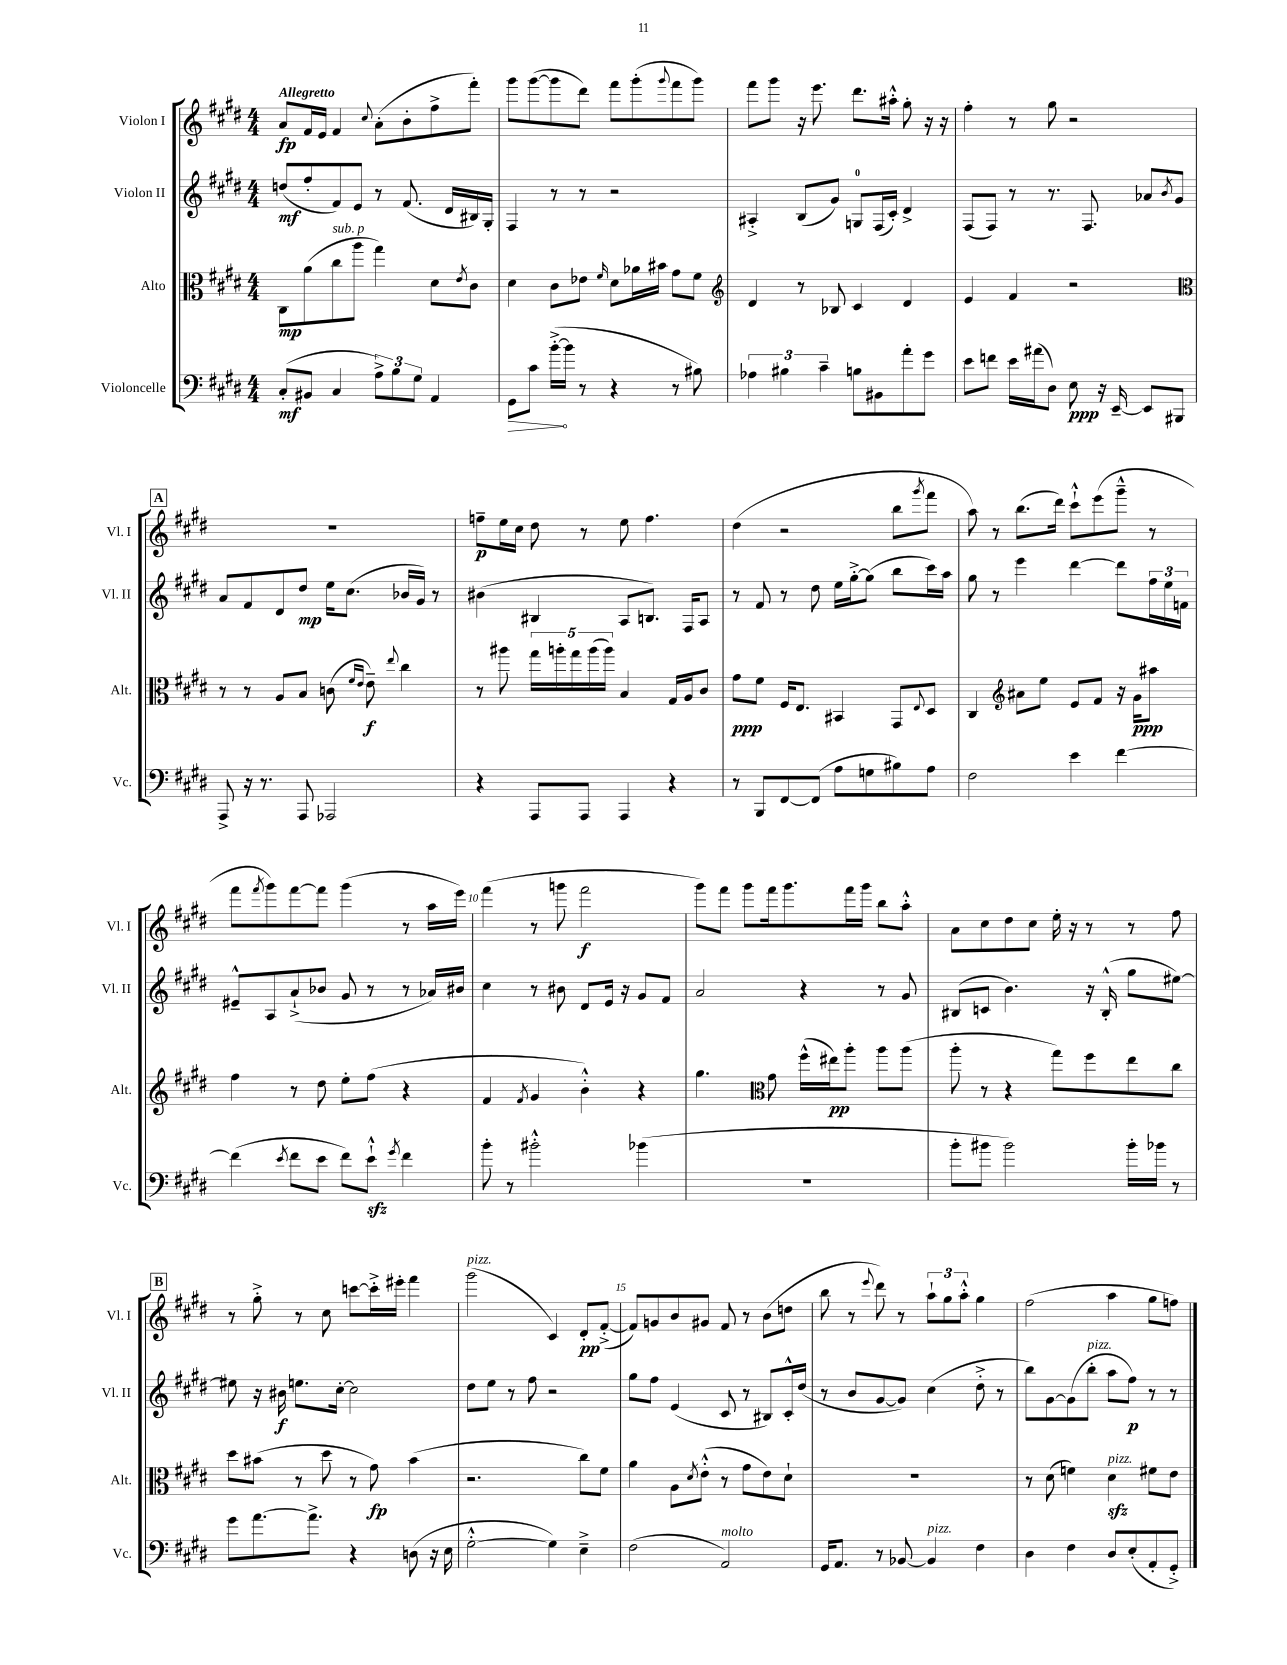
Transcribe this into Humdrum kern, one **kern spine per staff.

**kern	**dynam	**kern	**dynam	**kern	**dynam	**kern	**dynam
*part4	*part4	*part3	*part3	*part2	*part2	*part1	*part1
*staff4	*staff4	*staff3	*staff3	*staff2	*staff2	*staff1	*staff1
*I"Violoncelle	*	*I"Alto	*	*I"Violon II	*	*I"Violon I	*
*I'Vc.	*	*I'Alt.	*	*I'Vl. II	*	*I'Vl. I	*
*clefF4	*	*clefC3	*	*clefG2	*	*clefG2	*
*k[f#c#g#d#]	*	*k[f#c#g#d#]	*	*k[f#c#g#d#]	*	*k[f#c#g#d#]	*
*M4/4	*	*M4/4	*	*M4/4	*	*M4/4	*
=1	=1	=1	=1	=1	=1	=1	=1
!	!	!	!	!	!	!LO:TX:a:B:t=Allegretto	!
(8C#'/L	mf	8C#\L	mp	(8ddn/L	mf	8a/L	fp
8BB#X/J	.	(8a\	.	8ff#'/	.	16f#/L	.
.	.	.	.	.	.	16e/JJ	.
!	!	!LO:TX:a:i:t=sub. p	!	!	!	!	!
4C#/	.	8cc#\	.	8f#/)	.	4f#/	.
.	.	8aa\J	.	8e/J	.	.	.
.	.	.	.	.	.	8qqcc#/	.
12A^\L)	.	4gg#\)	.	8r	.	(8a'\L	.
12B\	.	.	.	.	.	.	.
.	.	.	.	(8.f#/	.	8b'\	.
12G#\J	.	.	.	.	.	.	.
4AA/	.	8d#\L	.	.	.	8ff#^\	.
.	.	.	.	16d#/LL	.	.	.
.	.	8qe/	.	.	.	.	.
.	.	8c#\J	.	16B#X/)	.	8fff#'\J)	.
.	.	.	.	16G#'/JJ	.	.	.
=2	=2	=2	=2	=2	=2	=2	=2
!	!LO:HP:b	!	!	!	!	!	!
8GG#\L	>	4d#\	.	4F#/	.	8ggg#\L	.
8c#\J	.	.	.	.	.	([8ggg#\	.
([16b'^\LL	.	8c#\L	.	8r	.	8ggg#\]	.
16b\JJ]	]	.	.	.	.	.	.
8r	.	8e-X\J	.	8r	.	8ddd#\J)	.
.	.	16qqf#/	.	.	.	.	.
4r	.	8d#\L	.	2r	.	8fff#\L	.
.	.	16a-X\L	.	.	.	(8ggg#'\	.
.	.	16b#X\JJ	.	.	.	.	.
.	.	.	.	.	.	8qqggg#/	.
8r	.	8g#\L	.	.	.	8fff#\	.
8B#X\)	.	8f#\J	.	.	.	8ggg#\J)	.
=3	=3	=3	=3	=3	=3	=3	=3
*	*	*clefG2	*	*	*	*	*
6A-X\	.	4d#/	.	4A#X'^/	.	8fff#\L	.
.	.	.	.	.	.	8ggg#\J	.
6B#X\	.	.	.	.	.	.	.
.	.	8r	.	(8B/L	.	16r	.
.	.	.	.	.	.	8.eee\	.
6c#~\	.	.	.	.	.	.	.
.	.	8B-X/	.	8g#/J)	.	.	.
8Bn\L	.	4c#/	.	8Gn/L	.	8.ddd#\L	.
8BB#X\	.	.	.	(16F#/L	.	.	.
.	.	.	.	16c#'/JJ)	.	16aa#X'^^\Jk	.
8a'\	.	4d#/	.	4d#^/	.	8gg#'\	.
8g#\J	.	.	.	.	.	16r	.
.	.	.	.	.	.	16r	.
=4	=4	=4	=4	=4	=4	=4	=4
8e\L	.	4e/	.	(8F#/L	.	4ff#'\	.
8fn\J	.	.	.	8F#/J)	.	.	.
16e\LL	.	4f#/	.	8r	.	8r	.
(16a#X\J	.	.	.	.	.	.	.
8D#\J)	.	.	.	8.r	.	8gg#\	.
8E\	ppp	2r	.	.	.	2r	.
.	.	.	.	8.F#/	.	.	.
16r	.	.	.	.	.	.	.
[16EE~/	.	.	.	.	.	.	.
8EE/L]	.	.	.	8a-X/L	.	.	.
.	.	.	.	8qb/	.	.	.
8BBB#X/J	.	.	.	8g#/J	.	.	.
!!LO:LB:g=z
!!LO:REH:place=s1:t=A
=5	=5	=5	=5	=5	=5	=5	=5
*	*	*clefC3	*	*	*	*	*
8AAA^/	.	8r	.	8a/L	.	1r	.
16r	.	8r	.	8f#/	.	.	.
8.r	.	.	.	.	.	.	.
.	.	8A/L	.	8d#/	.	.	.
8AAA/	.	8B/J	.	8dd#/J	mp	.	.
2AAA-X/	.	(8cn\	.	16ee\KL	.	.	.
.	.	.	.	(8.cc#\J	.	.	.
.	.	16qqf#/LL	.	.	.	.	.
.	.	16qqe/JJ	.	.	.	.	.
.	.	8e~\)	f	.	.	.	.
.	.	8qqee/	.	.	.	.	.
.	.	4cc#\	.	16b-X/LL	.	.	.
.	.	.	.	16g#/JJ)	.	.	.
.	.	.	.	8r	.	.	.
=6	=6	=6	=6	=6	=6	=6	=6
4r	.	8r	.	(4b#X\	.	8ffn~\L	p
.	.	8aa#X\	.	.	.	16ee\L	.
.	.	.	.	.	.	16cc#\JJ	.
8AAA/L	.	20gg#\LL	.	4B#X/	.	8dd#\	.
.	.	20aan'\	.	.	.	.	.
.	.	20gg#\	.	.	.	.	.
8AAA/J	.	.	.	.	.	8r	.
.	.	(20aa\	.	.	.	.	.
.	.	20aa\JJ)	.	.	.	.	.
4AAA/	.	4B/	.	8A/L	.	8ee\	.
.	.	.	.	8.Bn/J)	.	4.ff\	.
4r	.	16G#/LL	.	.	.	.	.
.	.	16A/J	.	16F#/KL	.	.	.
.	.	8c#/J	.	8A/J	.	.	.
=7	=7	=7	=7	=7	=7	=7	=7
8r	.	8g#\L	ppp	8r	.	(4dd#\	.
8BBB/L	.	8f#\J	.	8f#/	.	.	.
[8FF#/	.	16F#/KL	.	8r	.	2r	.
.	.	8.E/J	.	.	.	.	.
(8FF#/J]	.	.	.	8dd#\	.	.	.
8A\L	.	4BB#X/	.	16ee\LL	.	.	.
.	.	.	.	[16gg#'^\J	.	.	.
8Gn\	.	.	.	(8gg#\J]	.	.	.
8B#X\)	.	8GG#/L	.	8bb\L	.	8bb\L	.
.	.	8qqE/	.	.	.	8qggg#/	.
8A\J	.	8D#/J	.	16ccc#\L)	.	8fff#\J	.
.	.	.	.	16aa\JJ	.	.	.
=8	=8	=8	=8	=8	=8	=8	=8
2F#\	.	4C#/	.	8gg#\	.	8aa\)	.
.	.	.	.	8r	.	8r	.
*	*	*clefG2	*	*	*	*	*
.	.	8a#X\L	.	4eee\	.	(8.bb\L	.
.	.	8ee\J	.	.	.	.	.
.	.	.	.	.	.	16ddd#\Jk)	.
4e\	.	8e/L	.	[4ddd#\	.	8ccc#`^^\L	.
.	.	8f#/J	.	.	.	(8eee\	.
[4f#\	.	16r	.	8ddd#\L]	.	8ggg#~^^\J	.
.	.	16g#\KL	ppp	.	.	.	.
.	.	8aa#X\J	.	24ff#\L	.	8r	.
.	.	.	.	24ee\	.	.	.
.	.	.	.	24fn\JJ	.	.	.
!!LO:LB:g=z
=9	=9	=9	=9	=9	=9	=9	=9
(4f#\]	.	4ff#\	.	8e#X~^^/L	.	8fff#\L	.
.	.	.	.	.	.	8qfff#/	.
.	.	.	.	8A/	.	8ggg#\)	.
8qe/	.	.	.	.	.	.	.
8f#\L	.	8r	.	(8a`^/	.	[8fff#\	.
8e\J	.	8dd#\	.	8b-X/J	.	8fff#\J]	.
8f#\L)	.	8ee'\L	.	8g#/	.	(4ggg#\	.
8ezz`^^\J	.	(8ff#\J	.	8r	.	.	.
8qg#/	.	.	.	.	.	.	.
4f#\	.	4r	.	8r	.	8r	.
.	.	.	.	16a-X/LL)	.	16aa\LL	.
.	.	.	.	16b#X/JJ	.	16eee\JJ)	.
=10	=10	=10	=10	=10	=10	=10	=10
8b'\	.	4f#/	.	4cc#\	.	(4fff#\	.
8r	.	.	.	.	.	.	.
.	.	8qf#/	.	.	.	.	.
2b#X'^^\	.	4g#/	.	8r	.	8r	.
.	.	.	.	8b#X\	.	8gggn\	.
.	.	4b'^^\)	.	8d#/L	.	2fff#\	f
.	.	.	.	16e/Jk	.	.	.
.	.	.	.	16r	.	.	.
(4b-X\	.	4r	.	8g#/L	.	.	.
.	.	.	.	8f#/J	.	.	.
=11	=11	=11	=11	=11	=11	=11	=11
1r	.	4.gg#\	.	2a/	.	8ggg#\L)	.
.	.	.	.	.	.	8fff#\J	.
.	.	.	.	.	.	8ggg#\L	.
*	*	*clefC3	*	*	*	*	*
.	.	8g#\	.	.	.	16fff#\k	.
.	.	.	.	.	.	8.ggg#\	.
.	.	(16ff#^^\LL	.	4r	.	.	.
.	.	16ee#X\J)	pp	.	.	.	.
.	.	8aa'\J	.	.	.	16fff#\L	.
.	.	.	.	.	.	16ggg#\JJ	.
.	.	8aa\L	.	8r	.	8bb\L	.
.	.	(8aa\J	.	8g#/	.	8aa'^^\J	.
=12	=12	=12	=12	=12	=12	=12	=12
8b'\L	.	8aa'\	.	(8B#X/L	.	8a\L	.
8b#X\J	.	8r	.	8cn/J	.	8cc#\	.
2b#\)	.	4r	.	4.b\)	.	8dd#\	.
.	.	.	.	.	.	8cc#\J	.
.	.	8gg#\L)	.	.	.	16ee'\	.
.	.	.	.	.	.	16r	.
.	.	8ff#\	.	16r	.	8r	.
.	.	.	.	(16B#'^^/	.	.	.
16b#'\LL	.	8ee\	.	8gg#\L	.	8r	.
16b-X\JJ	.	.	.	.	.	.	.
8r	.	8cc#\J	.	[8ee#X\J)	.	8ff#\	.
!!LO:LB:g=z
!!LO:REH:place=s1:t=B
=13	=13	=13	=13	=13	=13	=13	=13
8g#\L	.	8dd#\L	.	8ee#X\]	.	8r	.
[8.a\	.	(8b#X\J	.	16r	.	8gg#'^\	.
.	.	.	.	16b#X\	f	.	.
.	.	8r	.	8.een\L	.	8r	.
8.a^\J]	.	.	.	.	.	.	.
.	.	8dd#\	.	.	.	8cc#\	.
.	.	.	.	[16cc#'\Jk	.	.	.
4r	.	8r	.	2cc#\]	.	[8cccn\L	.
.	.	8g#\)	fp	.	.	16ccc'^\L]	.
.	.	.	.	.	.	16eee#X'\JJ	.
(8Dn\	.	(4b#\	.	.	.	4fff#\	.
16r	.	.	.	.	.	.	.
16E\	.	.	.	.	.	.	.
=14	=14	=14	=14	=14	=14	=14	=14
!	!	!	!	!	!	!LO:TX:a:i:t=pizz.	!
[2G#'^^\	.	2.r	.	8dd#\L	.	(2ggg#\	.
.	.	.	.	8ee\J	.	.	.
.	.	.	.	8r	.	.	.
.	.	.	.	8ff#\	.	.	.
4G#\])	.	.	.	2r	.	4c#/)	.
4E~^\	.	8cc#\L)	.	.	.	8d#'/L	pp
.	.	8f#\J	.	.	.	([8f#'^/J	.
=15	=15	=15	=15	=15	=15	=15	=15
(2F#\	.	4a\	.	8gg#\L	.	8f#/L])	.
.	.	.	.	8ff#\J	.	8gn/	.
.	.	8A\L	.	(4e/	.	8b/	.
.	.	8qd#/	.	.	.	.	.
.	.	(8e'^^\J	.	.	.	8g#X/J	.
!LO:TX:a:i:t=molto	!	!	!	!	!	!	!
2AA/)	.	8r	.	8c#/	.	8f#/	.
.	.	8g#\L	.	8r	.	8r	.
.	.	8e\)	.	8B#X/L)	.	(8b\L	.
.	.	8d#`\J	.	16c#'^^/L	.	8ddn\J	.
.	.	.	.	(16dd#/JJ	.	.	.
=16	=16	=16	=16	=16	=16	=16	=16
16GG#/KL	.	1r	.	8r	.	8bb\	.
8.AA/J	.	.	.	.	.	.	.
.	.	.	.	8b/L	.	8r	.
.	.	.	.	.	.	8qqeee/	.
8r	.	.	.	[8g#/	.	8ddd#\)	.
[8BB-X/	.	.	.	8g#/J])	.	8r	.
!LO:TX:a:i:t=pizz.	!	!	!	!	!	!	!
4BB-/]	.	.	.	(4cc#\	.	12aa`\L	.
.	.	.	.	.	.	12gg#\	.
.	.	.	.	.	.	12aa'^^\J	.
4F#\	.	.	.	8dd#'^\	.	4gg#\	.
.	.	.	.	8r	.	.	.
=17	=17	=17	=17	=17	=17	=17	=17
4D#\	.	8r	.	8bb\L)	.	(2ff#\	.
.	.	(8d#\	.	[8g#\	.	.	.
4F#\	.	4fn\)	.	(8g#\]	.	.	.
!	!	!	!	!LO:TX:a:i:t=pizz.	!	!	!
.	.	.	.	8bb'\J	.	.	.
!	!	!LO:TX:a:i:t=pizz.	!	!	!	!	!
8D#/L	.	4d#zz\	.	8aa\L	.	4aa\	.
(8E'/	.	.	.	8ff#\J)	p	.	.
8AA'/	.	8f#X\L	.	8r	.	8gg#\L	.
8GG#'^/J)	.	8e\J	.	8r	.	8ffn\J)	.
==	==	==	==	==	==	==	==
*-	*-	*-	*-	*-	*-	*-	*-
